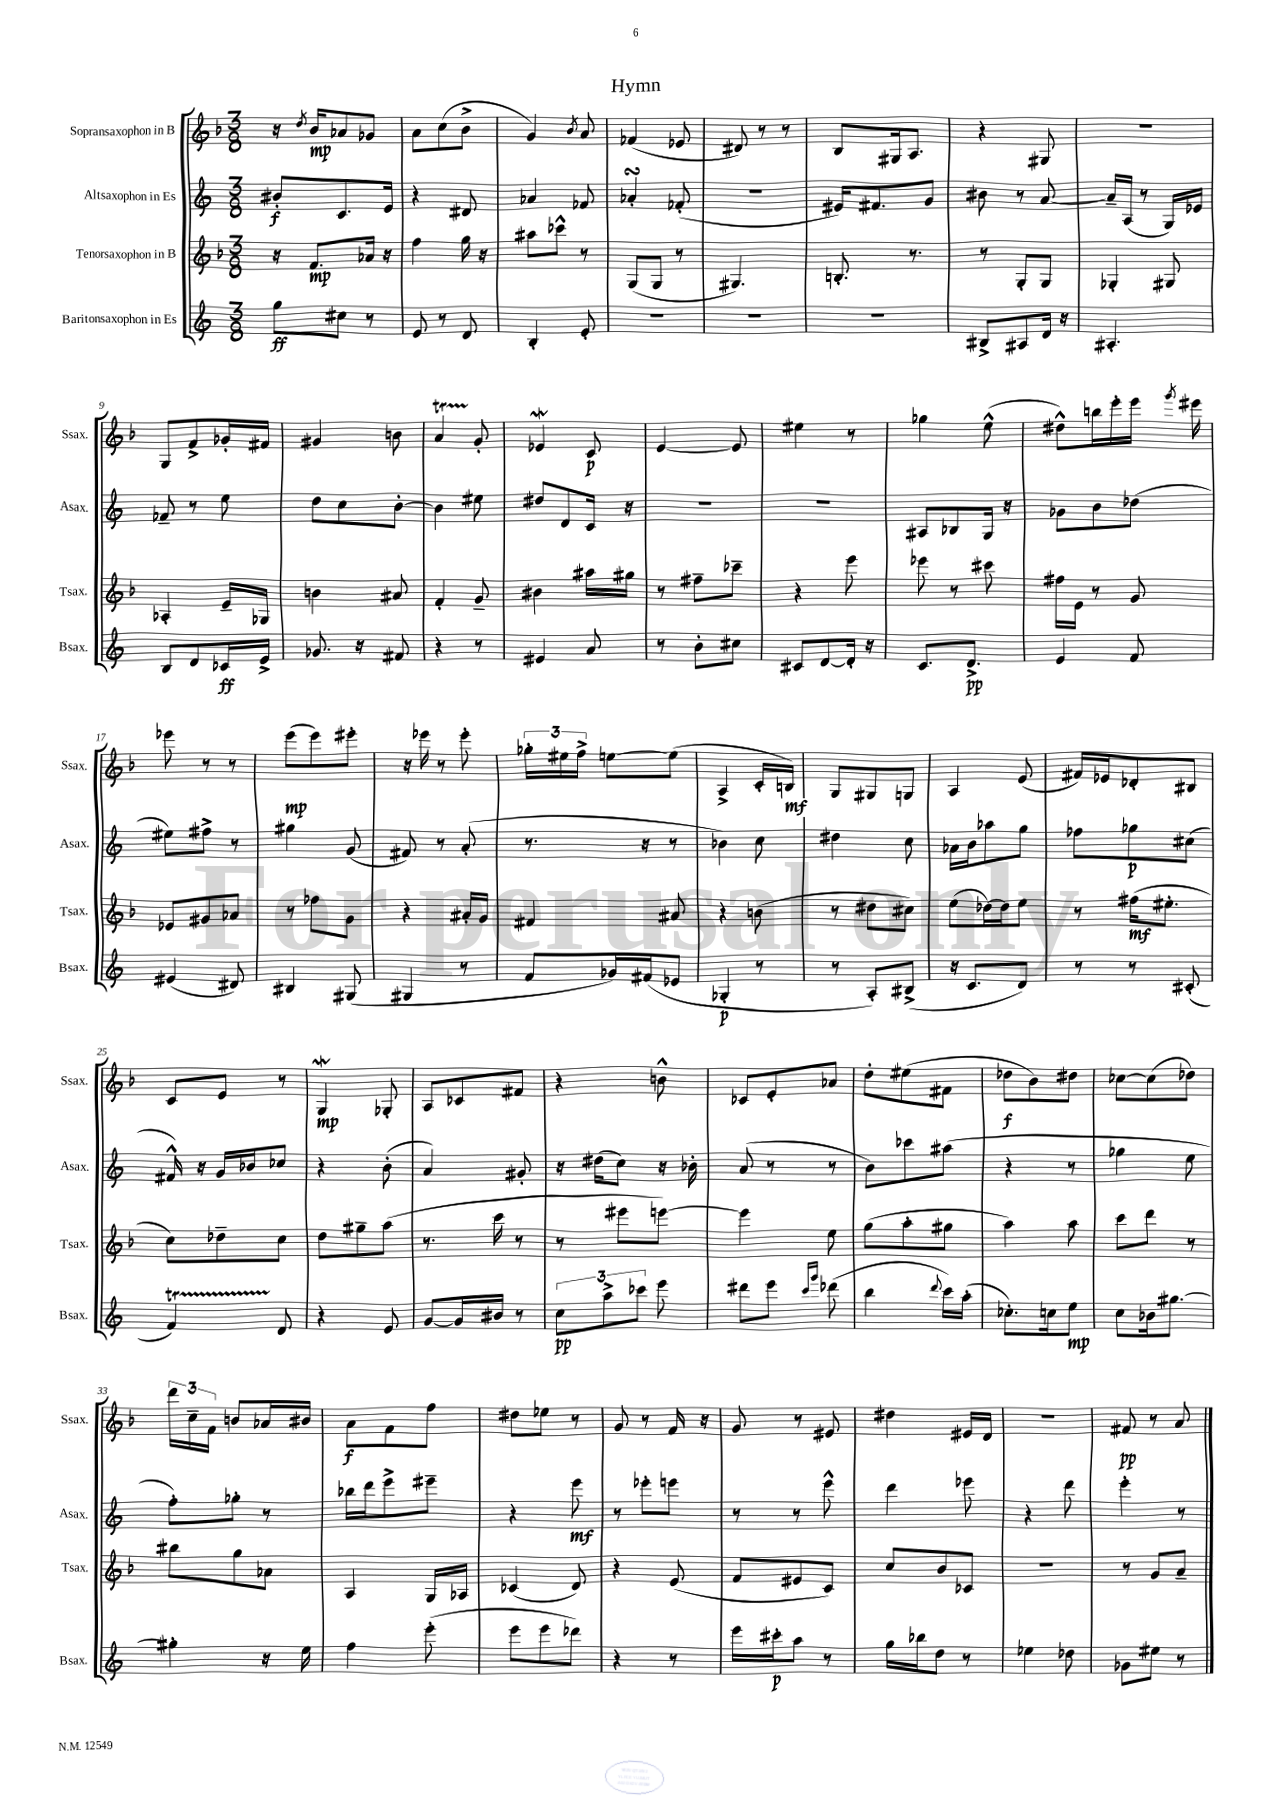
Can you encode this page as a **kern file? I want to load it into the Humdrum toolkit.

**kern	**kern	**kern	**kern
*staff4	*staff3	*staff2	*staff1
*clefG2	*clefG2	*clefG2	*clefG2
*k[]	*k[b-]	*k[]	*k[b-]
*M3/8	*M3/8	*M3/8	*M3/8
8gg	16r	8b#'	16r
.	.	.	8qdd
.	8.f	.	16b-
8cc#	.	8.c	8a-
8r	16a-	.	8g-
.	16r	16e	.
=	=	=	=
8e	4ff	4r	8a
8r	.	.	(8cc
8d	16gg	8d#	8b-^
.	16r	.	.
=	=	=	=
4B'	8aa#	4a-	4g)
.	8ccc-^^	.	.
.	.	.	8qb-
8e'	8r	8f-	8a
=	=	=	=
4.r	(8G	4a-'	(4f-
.	8G	.	.
.	8r	(8f-'	8e-
=	=	=	=
4.r	4.G#)	4.r	8d#)
.	.	.	8r
.	.	.	8r
=	=	=	=
4.r	8.B'	16e#)	8B-
.	.	8.f#	.
.	.	.	16G#
.	8.r	.	8.A
.	.	8g	.
=	=	=	=
8B#^	8r	8b#	4r
8A#	8G'	8r	.
16d	8G	[8a	8G#
16r	.	.	.
=	=	=	=
4.A#'	4G-'	16a~]	4.r
.	.	(16A	.
.	.	8r	.
.	8G#	16G)	.
.	.	16e-	.
=	=	=	=
8B	4A-'	8f-~	8G
8d	.	8r	8f^
16c-	16e~	8ee	16g-'
16e^	16G-	.	16f#
=	=	=	=
8.g-	4b	8dd	4g#
.	.	8cc	.
16r	.	.	.
8f#	8a#	[8b'	8b
=	=	=	=
4r	4f'	4b]	4a
8r	8g~	8ee#	8g'
=	=	=	=
4e#	4b#	8dd#	4e-
.	.	8d	.
8a	16aa#	16c	8c
.	16gg#	16r	.
=	=	=	=
8r	8r	4.r	[4e
8b'	8ff#~	.	.
8cc#	8ccc-~	.	8e]
=	=	=	=
8c#	4r	4.r	4ee#
[8d	.	.	.
16d']	8eee	.	8r
16r	.	.	.
=	=	=	=
8.c	8eee-	8A#	4gg-
.	8r	8B-	.
8.d^	.	.	.
.	8ccc#	16G	(8ee^^
.	.	16r	.
=	=	=	=
4e	16ff#	8g-	8dd#^^)
.	16e	.	.
.	8r	8b	16bb
.	.	.	16eee'
8f	8g	(8dd-	16eee
.	.	.	8qggg
.	.	.	16eee#
=	=	=	=
(4e#	8e-	8ee#)	8eee-
.	8g#	8ff#^	8r
8d#)	8a-	8r	8r
=	=	=	=
4B#	8r	4gg#	(8eee
.	8ff-	.	8eee)
(8G#	8g	(8g	8eee#'
=	=	=	=
4G#	4r	8f#)	16r
.	.	.	16eee-
.	.	8r	8r
8r	16a#'	(8a'	8eee-'
.	16g	.	.
=	=	=	=
8f	4f#	8.r	24gg-'
.	.	.	24ee#
.	.	.	24ff^
16g-)	.	.	[8ee
(16f#	.	16r	.
8e-	8a#	8r	(8ee]
=	=	=	=
4G-'	4r	4b-)	4A^
8r	(8b	8cc	16c'
.	.	.	16B)
=	=	=	=
8r	8r	4dd#	8G
8A')	8dd#	.	8G#
(8B#^	8cc#)	8cc	8G
=	=	=	=
16r	(8ee	16a-	4A
8.c	.	16b	.
.	[16dd-)	8aa-	.
.	16dd-]	.	.
8d)	8ee	8gg	(8e
=	=	=	=
8r	8r	8ff-	16f#)
.	.	.	16e-
8r	(16ff#	8gg-	8d-'
.	8.ee#'	.	.
(8c#'	.	(8cc#	8B#
=	=	=	=
4f)	8cc)	16f#^^)	8c
.	.	16r	.
.	8dd-~	16g	8e
.	.	16b-	.
8d	8cc	8cc-	8r
=	=	=	=
4r	8dd	4r	4G
.	8gg#~	.	.
8e	(8aa	(8b'	8G-'
=	=	=	=
[8g	8.r	4a)	8A
16g]	.	.	8c-
16b#	16ccc	.	.
8r	8r	8g#'	8f#
=	=	=	=
12cc	8r	16r	4r
.	.	(16dd#	.
12aa^	.	.	.
.	8eee#	8cc)	.
12ccc-	.	.	.
8eee	[8eee)	16r	8b^^
.	.	16b-'	.
=	=	=	=
8ddd#	4eee]	(8a	8c-
8eee	.	8r	8e'
16qqccc	.	.	.
16qqggg	.	.	.
(8ddd-	8ee	8r	8a-
=	=	=	=
4bb	(8gg	8b)	8dd'
.	8aa'	8ccc-	(8ee#
8qqddd	.	.	.
16ccc)	8gg#	(8aa#	8f#
(16aa'	.	.	.
=	=	=	=
8.cc-')	4aa)	4r	8dd-
.	.	.	8b-)
16cc	.	.	.
8ee	8aa	8r	8dd#
=	=	=	=
8cc	8ccc	4gg-	[8cc-
16b-	8ddd	.	(8cc-]
[8.gg#	.	.	.
.	8r	8ee	8dd-)
=	=	=	=
4gg#']	8bb#	8ff')	24ddd
.	.	.	24cc~
.	.	.	24f
.	8gg	8gg-'	8b
16r	8a-	8r	16a-
16ee	.	.	16b#
=	=	=	=
4ff	4A	16bb-	8a
.	.	16ddd	.
.	.	8eee^	8f
(8eee'	16G	8eee#~	8ff
.	16A-	.	.
=	=	=	=
8eee	(4c-	4r	8dd#
8eee	.	.	8ee-
8ddd-)	8d)	8eee	8r
=	=	=	=
4r	4r	8r	8g
.	.	8eee-'	8r
8r	(8e	8eee	16f
.	.	.	16r
=	=	=	=
16eee	8f	8r	8g
16ccc#'	.	.	.
8aa	8e#	8r	8r
8r	8c)	8eee^^	8e#
=	=	=	=
16gg	8cc	4ddd	4dd#
16bb-	.	.	.
8dd	8b-	.	.
8r	8c-	8eee-	16e#
.	.	.	16d
=	=	=	=
4ee-	4.r	4r	4.r
8dd-	.	8ddd	.
=	=	=	=
8g-	8r	4eee'	8f#
8ee#	8g	.	8r
8r	8a~	8r	8a
==	==	==	==
*-	*-	*-	*-
